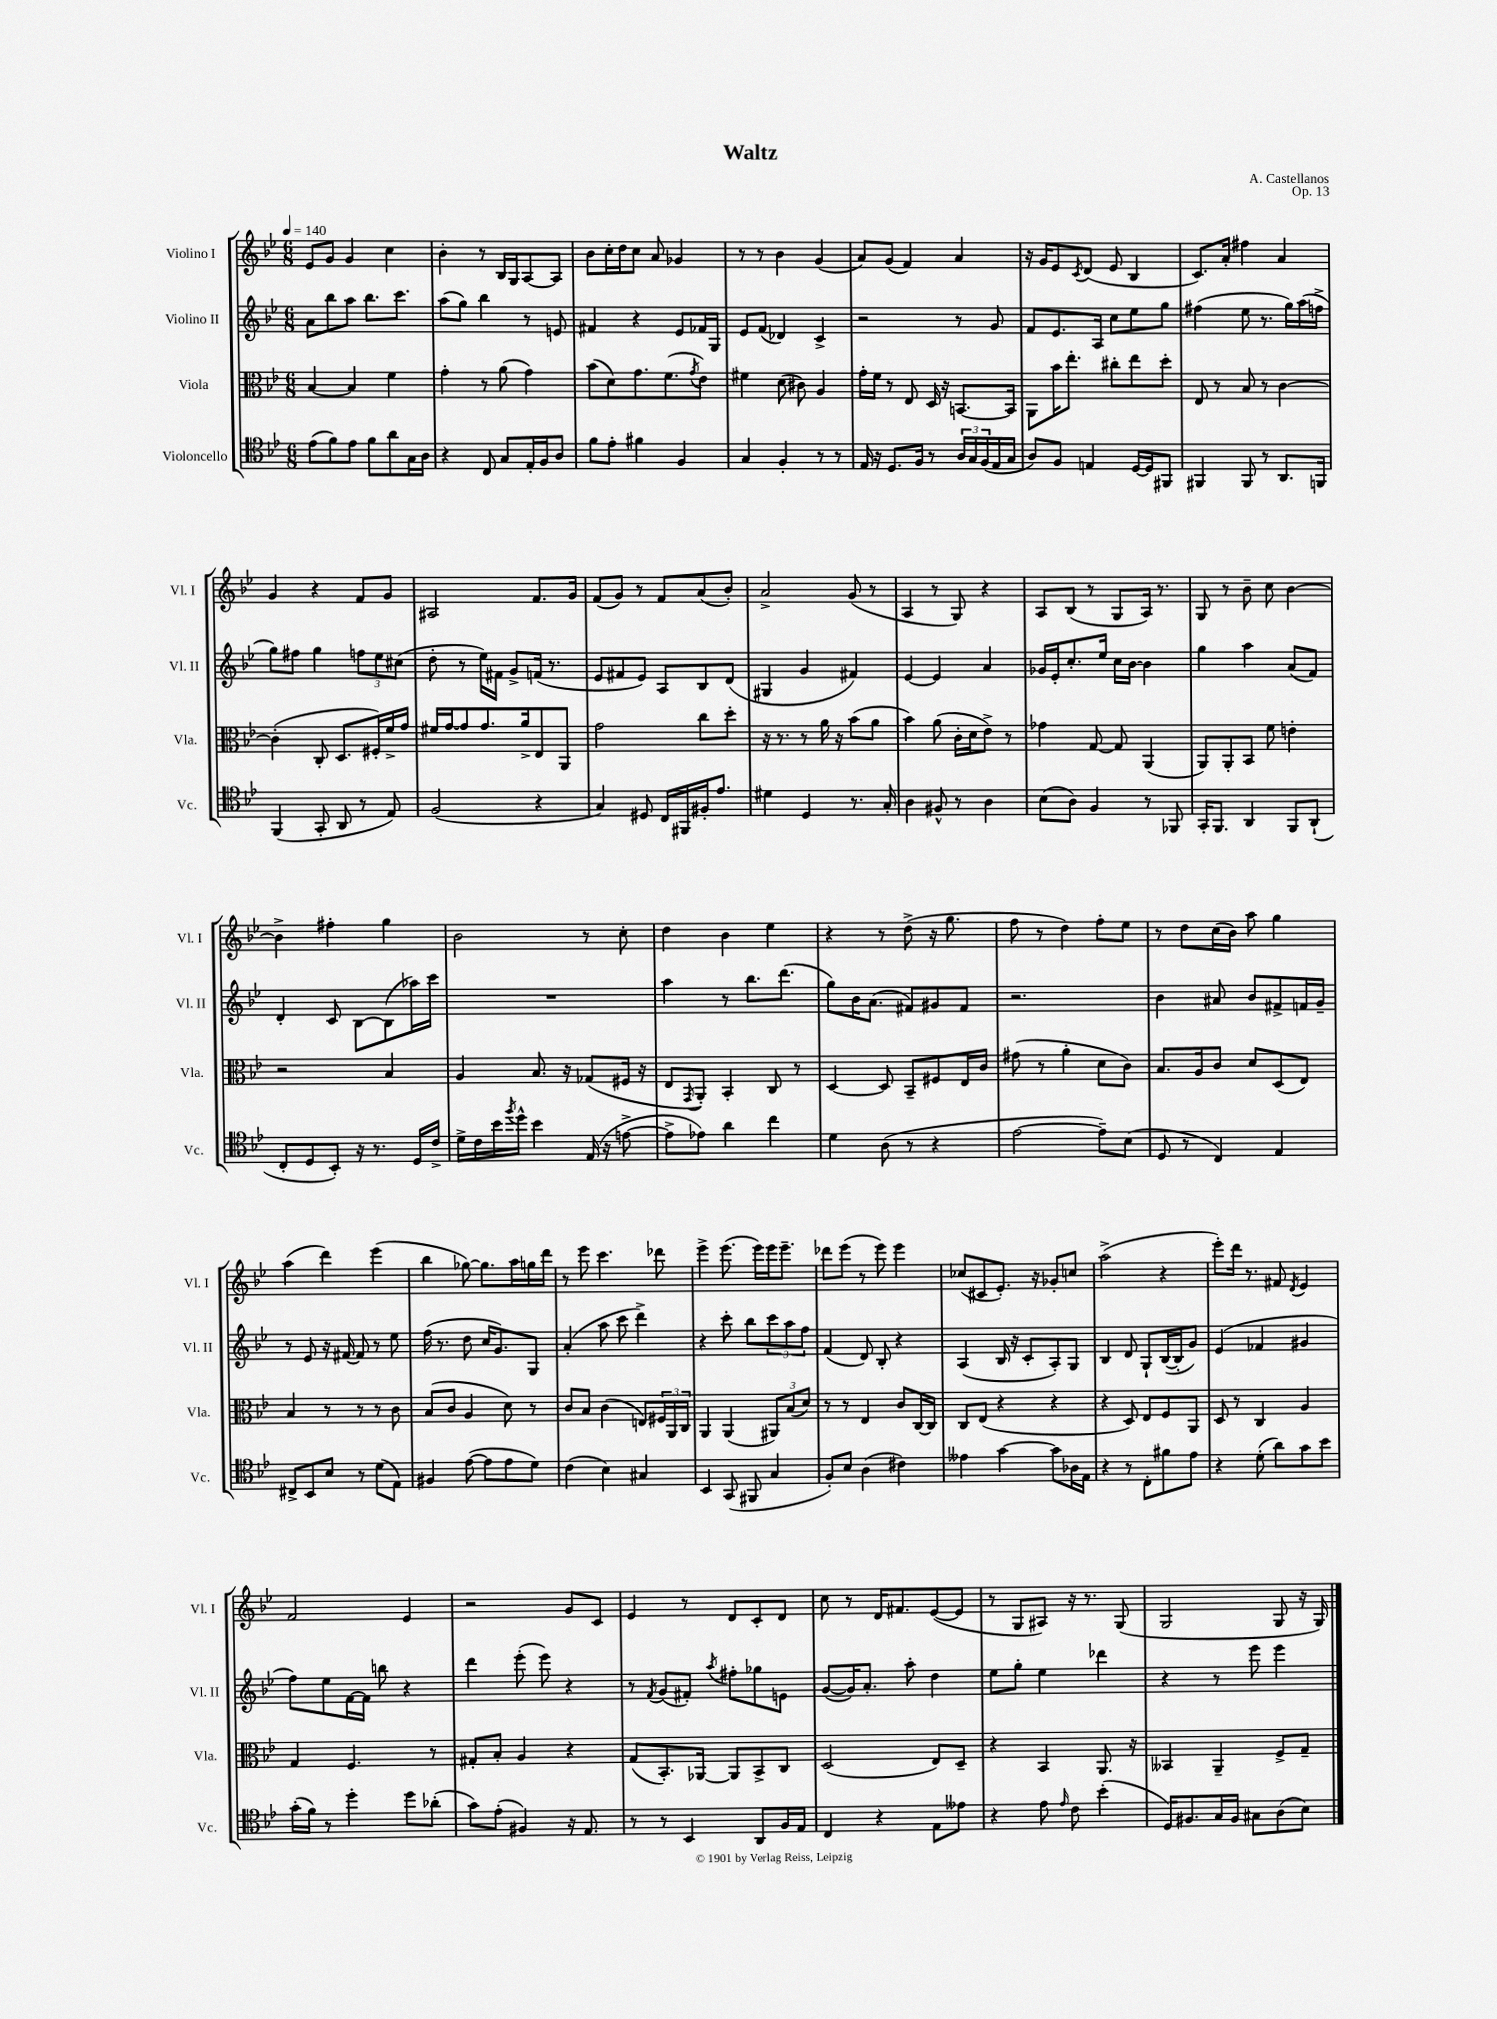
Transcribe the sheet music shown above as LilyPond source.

\header { title = "Waltz" composer = "A. Castellanos" opus = "Op. 13" }
<<
\new StaffGroup <<
\new Staff = "s0" \with { instrumentName = "Violino I" shortInstrumentName = "Vl. I" } {
    \clef treble \key bes \major \numericTimeSignature \time 6/8 \tempo 4 = 140
    ees'8 g'8 g'4 c''4 |
    bes'4-. r8 bes16 g16 a8~ a8 |
    bes'8 c''16-. d''16 c''8 a'8 ges'4 |
    r8 r8 bes'4 g'4( |
    a'8) g'8( f'4) a'4 |
    r16 g'16 ees'8 \acciaccatura { c'8 } d'8( ees'8 bes4 |
    c'8.) a'16-. fis''4 a'4 |
    g'4 r4 f'8 g'8 |
    ais2 f'8. g'16 |
    f'8( g'8) r8 f'8 a'8( bes'8-.) |
    a'2-> g'8( r8 |
    a4 r8 g8) r4 |
    a8 bes8( r8 g8 a16) r8. |
    g8 r8 bes'8-- c''8 bes'4~ |
    bes'4-> fis''4-. g''4 |
    bes'2 r8 c''8-. |
    d''4 bes'4 ees''4 |
    r4 r8 d''8->( r16 g''8. |
    f''8 r8 d''4) f''8-. ees''8 |
    r8 d''8 c''16( bes'16) a''8 g''4 |
    a''4( d'''4) ees'''4( |
    bes''4 ges''8~) ges''8. a''16 g''16 d'''16 |
    r8 ees'''8 c'''4. des'''8 |
    ees'''4-> ees'''8.( ees'''16) ees'''16 ees'''8.-- |
    des'''8 ees'''8( r8 ees'''8) ees'''4 |
    ces''8( cis'8 ees'8.-.) r16 ges'8-. c''8 |
    a''2->( r4 |
    ees'''8-.) d'''16 r8. fis'8 \acciaccatura { d'8 } ees'4 |
    f'2 ees'4 |
    r2 g'8 c'8 |
    ees'4 r8 d'8 c'8-. d'8 |
    c''8 r8 d'16 fis'8. ees'8~( ees'8 |
    r8 g8 ais8) r16 r8. g8( |
    g2 g8 r16 g16) \bar "|." |
}
\new Staff = "s1" \with { instrumentName = "Violino II" shortInstrumentName = "Vl. II" } {
    \clef treble \key bes \major \numericTimeSignature \time 6/8
    a'8 bes''8 a''8 bes''8. c'''8. |
    a''8( g''8) bes''4 r8 e'8 |
    fis'4 r4 ees'8 fes'16 g16 |
    ees'8 f'8( des'4) c'4-> |
    r2 r8 g'8 |
    f'8 ees'8. a16 c''8 ees''8 g''8 |
    fis''4( ees''8 r8. g''16) a''16( f''16-> |
    g''8) fis''8 g''4 \tuplet 3/2 { f''8 ees''8 cis''8( } |
    d''8-. r8 ees''16) fis'16 g'8-> f'16( r8. |
    ees'8 fis'8 ees'8) a8 bes8 d'8( |
    gis4 g'4 fis'4) |
    ees'4~ ees'4 a'4 |
    ges'16 ees'16-. c''8.-. ees''16 c''16 bes'16~ bes'4 |
    g''4 a''4 a'8( f'8) |
    d'4-. c'8 bes8~ bes8( aes''16) c'''16 |
    R2. |
    a''4 r8 bes''8. d'''8.( |
    g''8) bes'16 a'8.( fis'8) gis'8 fis'8 |
    r2. |
    bes'4 ais'8 bes'8 fis'8-> f'16 g'16-- |
    r8 ees'8 r16 fis'16~ fis'8 r8 ees''8 |
    f''16( r8. d''8 c''16 g'8.) g8 |
    a'4-.( a''8 c'''8 d'''4->) |
    r4 c'''8-. bes''8 \tuplet 3/2 { c'''8 a''8 f''8 } |
    f'4( d'8) bes8-. r4 |
    a4( bes16 r16 c'8-. a8-.) g8 |
    bes4 d'8 g8-! bes16~( bes16-. g'8) |
    ees'4( fes'4 gis'4 |
    f''8) ees''8 f'16~ f'16 b''8 r4 |
    d'''4 ees'''8-.( ees'''8) r4 |
    r8 \acciaccatura { f'8 } g'8( fis'8-.) \acciaccatura { a''8 } fis''8-. ges''8 e'8 |
    g'8~( g'16) a'8.-. a''8-. d''4 |
    ees''8 g''8-. ees''4 des'''4 |
    r4 r8 ees'''8 ees'''4 \bar "|." |
}
\new Staff = "s2" \with { instrumentName = "Viola" shortInstrumentName = "Vla." } {
    \clef alto \key bes \major \numericTimeSignature \time 6/8
    bes4~ bes4 f'4 |
    g'4-. r8 a'8( g'4) |
    bes'8( d'8) g'8. f'8.( \acciaccatura { g'8 } ees'8) |
    fis'4 d'8( cis'8) a4 |
    g'16-. f'16 r8 ees8 d16 r16 b,8.~ b,16 |
    a,8 bes'16 ees''8.-. cis''8-. ees''8 d''8-. |
    ees8 r8 bes8 r8 c'4~ |
    c'4-.( c8-. d8. fis16-.) f'16-> g'16 |
    fis'16 g'16~ g'8 g'8. a'16-> ees8 a,8 |
    g'2 c''8 d''8-. |
    r16 r8. r8 a'16 r16 bes'8( a'8 |
    bes'4) a'8( c'16-. d'16 ees'8->) r8 |
    ges'4 g8~ g8 a,4( |
    a,8) a,8-. bes,8 f'8 e'4-. |
    r2 bes4 |
    a4 bes8. r16 ges8( fis16 r16 |
    ees8 \acciaccatura { g,8 } a,8-.) bes,4-. c8 r8 |
    d4~ d8 bes,8-- fis8 ees16 c'16 |
    gis'8( r8 a'4-. d'8 c'8) |
    bes8. a16 c'8 d'8 d8( ees8) |
    bes4 r8 r8 r8 c'8 |
    bes8( c'8 a4 d'8) r8 |
    c'8 bes8 c'4( e8) \tuplet 3/2 { fis16 a,16 c16 } |
    a,4 a,4( \tuplet 3/2 { ais,8) bes8( d'8) } |
    r8 r8 ees4 c'8 c16~ c16 |
    c8 ees8( r4 r4 |
    r4 d8) ees8 f8 a,8 |
    d8 r8 c4 a4 |
    g4 f4. r8 |
    gis8-. bes8-. a4 r4 |
    g8( bes,8.-.) aes,16~ aes,8 bes,8-> c8 |
    d2( ees8) d8-- |
    r4 bes,4 a,8. r16 |
    beses,4 a,4-- f8-> g8-- \bar "|." |
}
\new Staff = "s3" \with { instrumentName = "Violoncello" shortInstrumentName = "Vc." } {
    \clef tenor \key bes \major \numericTimeSignature \time 6/8
    ees'8( f'8) ees'8 f'8 a'8 g16 a16 |
    r4 c8 g8 ees16-. f16 a8 |
    f'8 ees'8-. fis'4 f4 |
    g4 f4-. r8 r8 |
    ees16 r16 d8. f16 r8 \tuplet 3/2 { a16 g16 f16( } ees16 g16 |
    a8) f8 e4 d16~ d16 fis,8 |
    fis,4 fis,8 r8 a,8. f,16 |
    f,4( g,8-. a,8 r8 ees8) |
    f2( r4 |
    g4) dis8 c16 fis,16 fis16-. ees'8. |
    dis'4 d4 r8. g16-. |
    a4 fis8-^ r8 a4 |
    bes8( a8) f4 r8 fes,8 |
    g,16-. f,8. a,4 f,8 a,8-!( |
    c8-. d8 bes,8-.) r16 r8. d16 c'16-> |
    d'16-> c'16 bes'16 \acciaccatura { f''8 } d''16-^ bes'4 ees16( r16 e'8~-> |
    e'8-> ees'8) a'4 c''4 |
    d'4 a8( r8 r4 |
    ees'2~ ees'8--) bes8( |
    d8 r8 c4) ees4 |
    cis8-> bes,8 bes8 r8 d'8( ees8) |
    fis4 ees'8~( ees'8 ees'8 d'8) |
    c'4( bes4) gis4 |
    bes,4 g,8( fis,8 g4 |
    f8-.) bes8 a4( cis'4) |
    eeses'4 g'4~ g'8 aes16 ees16 |
    r4 r8 c8-. fis'8 ees'8 |
    r4 d'8-.( a'8) g'8 bes'8 |
    g'16-.( f'16) r8 d''4-. d''8 aes'8-.( |
    g'8) ees'8-.( fis4) r16 ees8. |
    r8 r8 bes,4 a,8 f16 ees16 |
    c4 r4 ees8 eeses'8 |
    r4 ees'8 \grace { ees'16 } c'8 bes'4-.( |
    d16) fis8. g16 fis16 gis8 a8( bes8) \bar "|." |
}
>>
>>
\layout { \context { \Score \remove "Bar_number_engraver" } }
